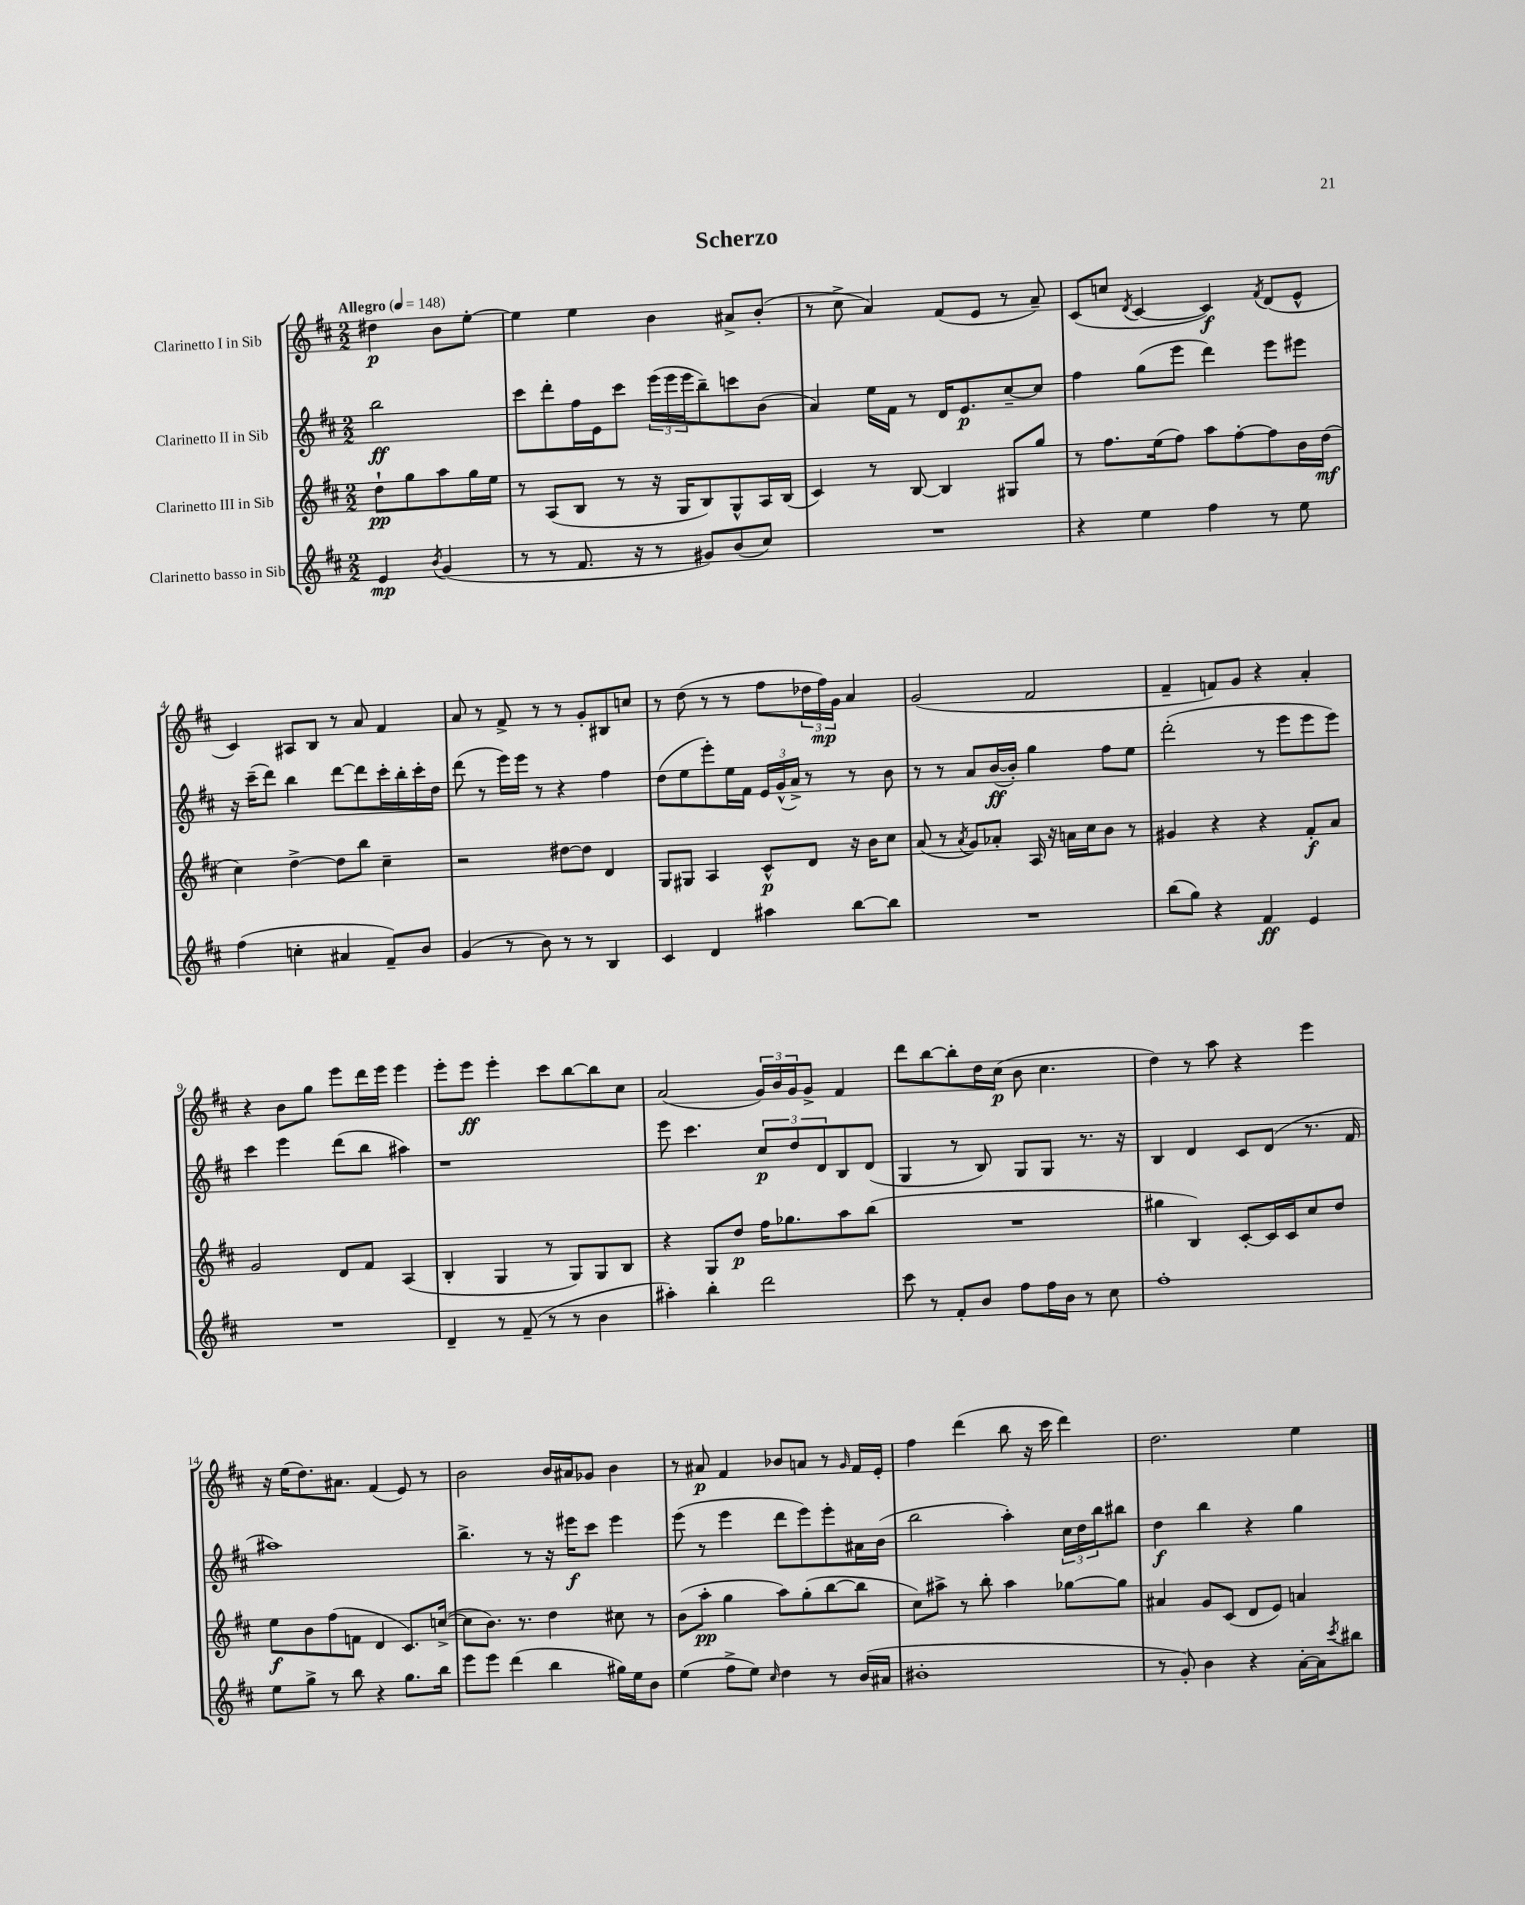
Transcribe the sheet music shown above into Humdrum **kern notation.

**kern	**kern	**kern	**kern
*staff4	*staff3	*staff2	*staff1
*clefG2	*clefG2	*clefG2	*clefG2
*k[f#c#]	*k[f#c#]	*k[f#c#]	*k[f#c#]
*M2/2	*M2/2	*M2/2	*M2/2
*MM148	*MM148	*MM148	*MM148
4e	8dd`	2bb	4dd#
.	8gg	.	.
8qb	.	.	.
(4g	8aa	.	8b
.	16gg	.	[8ee'
.	16ee	.	.
=	=	=	=
8r	8r	8ccc#	4ee]
8r	(8A	8ddd'	.
8.f#	8B	16ff#	4ee
.	.	16e	.
.	8r	8ccc#	.
16r	.	.	.
8r	16r	(24eee	4b
.	.	24eee	.
.	16G	.	.
.	.	24eee	.
8g#)	8B)	8bb~)	.
(8b	8G^^	8ccc	8a#^
8cc#)	16A	(8b	(8b'
.	(16B	.	.
=	=	=	=
1r	4c#)	4a)	8r
.	.	.	8cc#^
.	8r	16ee	4a)
.	.	16f#	.
.	[8B	8r	.
.	4B]	16d	(8f#
.	.	8.e	.
.	.	.	8e
.	8G#	[8cc#~	8r
.	8gg	8cc#]	8a~)
=	=	=	=
4r	8r	4ff#	(8c#
.	8.ff#	.	8cc
.	.	.	8qd
4ee	.	(8gg	[4c#
.	(16ee	.	.
.	8ff#)	8eee	.
4ff#	8aa	4ddd)	4c#])
.	[8ff#'	.	.
.	.	.	8qf#
8r	8ff#]	8eee	(8d
8ee	16b	8eee#	8e^^
.	(16dd	.	.
=	=	=	=
(4ff#	4cc#)	16r	4c#)
.	.	(16ccc#~	.
.	.	8ddd)	.
4cc'	[4dd^	4bb	8A#
.	.	.	8B
4a#	8dd]	[8ddd	8r
.	8bb	8ddd]	8a
8f#~)	4cc#~	16ccc#'	4f#
.	.	16bb'	.
8b	.	16ccc#'	.
.	.	16dd	.
=	=	=	=
(4g	2r	(8ddd	8a
.	.	8r	8r
8r	.	16eee)	8f#^
.	.	16eee	.
8b)	.	8r	8r
8r	[8dd#	4r	8r
8r	8dd#]	.	8g'
4B	4d	4ff#	8B#
.	.	.	8cc
=	=	=	=
4c#	8G	(8dd	8r
.	8G#	8ee	(8dd
4d	4A	8eee')	8r
.	.	16ee	8r
.	.	16f#	.
4aa#	8c#^^	24e	8ff#
.	.	(24g^^	.
.	.	24a^)	.
.	8d	8r	24dd-
.	.	.	24ff#)
.	.	.	24g
[8bb	16r	8r	4a
.	16b	.	.
8bb]	8cc#	8b	.
=	=	=	=
1r	(8a	8r	(2g
.	8r	8r	.
.	8qa	.	.
.	8g)	8a	.
.	8a-'	([16b	.
.	.	16b'])	.
.	16A	4gg	2f#
.	16r	.	.
.	16a	.	.
.	16cc#	.	.
.	8b	8ff#	.
.	8r	8ee	.
=	=	=	=
(8bb	4g#	(2ddd'	4f#~
8gg)	.	.	.
4r	4r	.	8f)
.	.	.	8g
4f#	4r	8r	4r
.	.	8eee	.
4e	8f#'	8eee	4a'
.	8a	8eee)	.
=	=	=	=
1r	2g	4ccc#	4r
.	.	4eee	8b
.	.	.	8gg
.	8d	(8ddd	8eee
.	8f#	8bb	16ddd
.	.	.	16eee
.	(4A	4aa#)	4eee
=	=	=	=
4d~	4B'	1r	8eee'
.	.	.	8eee
8r	4G	.	4eee'
(8f#~	.	.	.
8r	8r	.	8ccc#
8r	8G)	.	[8bb
4b	8G	.	8bb]
.	8B	.	8cc#
=	=	=	=
4aa#')	4r	8eee	(2a
.	.	4.ccc#	.
4bb'	8G	.	.
.	8dd	.	.
2ddd	16ff#	12cc#	24g)
.	.	.	24b
.	8.gg-	.	.
.	.	12dd	24g
.	.	.	8g^
.	.	12d	.
.	8aa	8B	4f#
.	(8bb	(8d	.
=	=	=	=
8ccc#	1r	4G	8ddd
8r	.	.	[8bb
8f#'	.	8r	8bb']
8b	.	8B)	16dd
.	.	.	(16cc#
8ff#	.	8G	8b
16ff#	.	8G	4.cc#
16b	.	.	.
8r	.	8.r	.
8cc#	.	.	.
.	.	16r	.
=	=	=	=
1ff#'	4gg#	4B	4dd)
.	4B)	4d	8r
.	.	.	8aa
.	[8c#'	8c#	4r
.	16c#]	(8d	.
.	16c#	.	.
.	8cc#	8.r	4eee
.	8dd	.	.
.	.	16f#	.
=	=	=	=
8ee	8ee	1aa#)	16r
.	.	.	(16ee
8gg^	8b	.	8.dd)
8r	(8ff#	.	.
.	.	.	8.a#
8bb	8f	.	.
4r	4d	.	(4f#
8.gg	8.c#)	.	8e)
.	.	.	8r
16bb	([16cc^	.	.
=	=	=	=
8eee	8cc]	4.bb^	2b
8eee	8.b)	.	.
(4ddd	.	.	.
.	8.r	.	.
.	.	8r	.
4bb	4dd	16r	16b
.	.	16eee#	16a#
.	.	8ccc#	8g-
16gg#)	8cc#	4eee#	4b
16ee	.	.	.
8b	8r	.	.
=	=	=	=
(4ee	(8b	(8eee	8r
.	8aa'	8r	8a#
8ff#^	4gg	4eee	4f#
8ee)	.	.	.
16qqcc#	.	.	.
4dd	8aa)	8ddd	8b-
.	(8gg'	8eee)	8a
8r	[8bb	8eee'	8r
.	.	.	16qqg
(16b	8bb]	16a#	16f#
16a#	.	(16b	16e'
=	=	=	=
1b#'	8cc#)	2bb	4ff#
.	8aa#^	.	.
.	8r	.	(4ddd
.	8bb'	.	.
.	4aa#	4aa')	8bb
.	.	.	16r
.	.	.	16ccc#
.	[8gg-	24cc#	4ddd)
.	.	24dd	.
.	.	24bb	.
.	8gg-]	8bb#	.
=	=	=	=
8r	4a#	4dd	2.dd
8g')	.	.	.
4b	8g	4bb	.
.	(8c#	.	.
4r	8d	4r	.
.	8e)	.	.
[16a'	4a	4gg	4ee
16a]	.	.	.
8qccc#	.	.	.
8bb#	.	.	.
==	==	==	==
*-	*-	*-	*-
